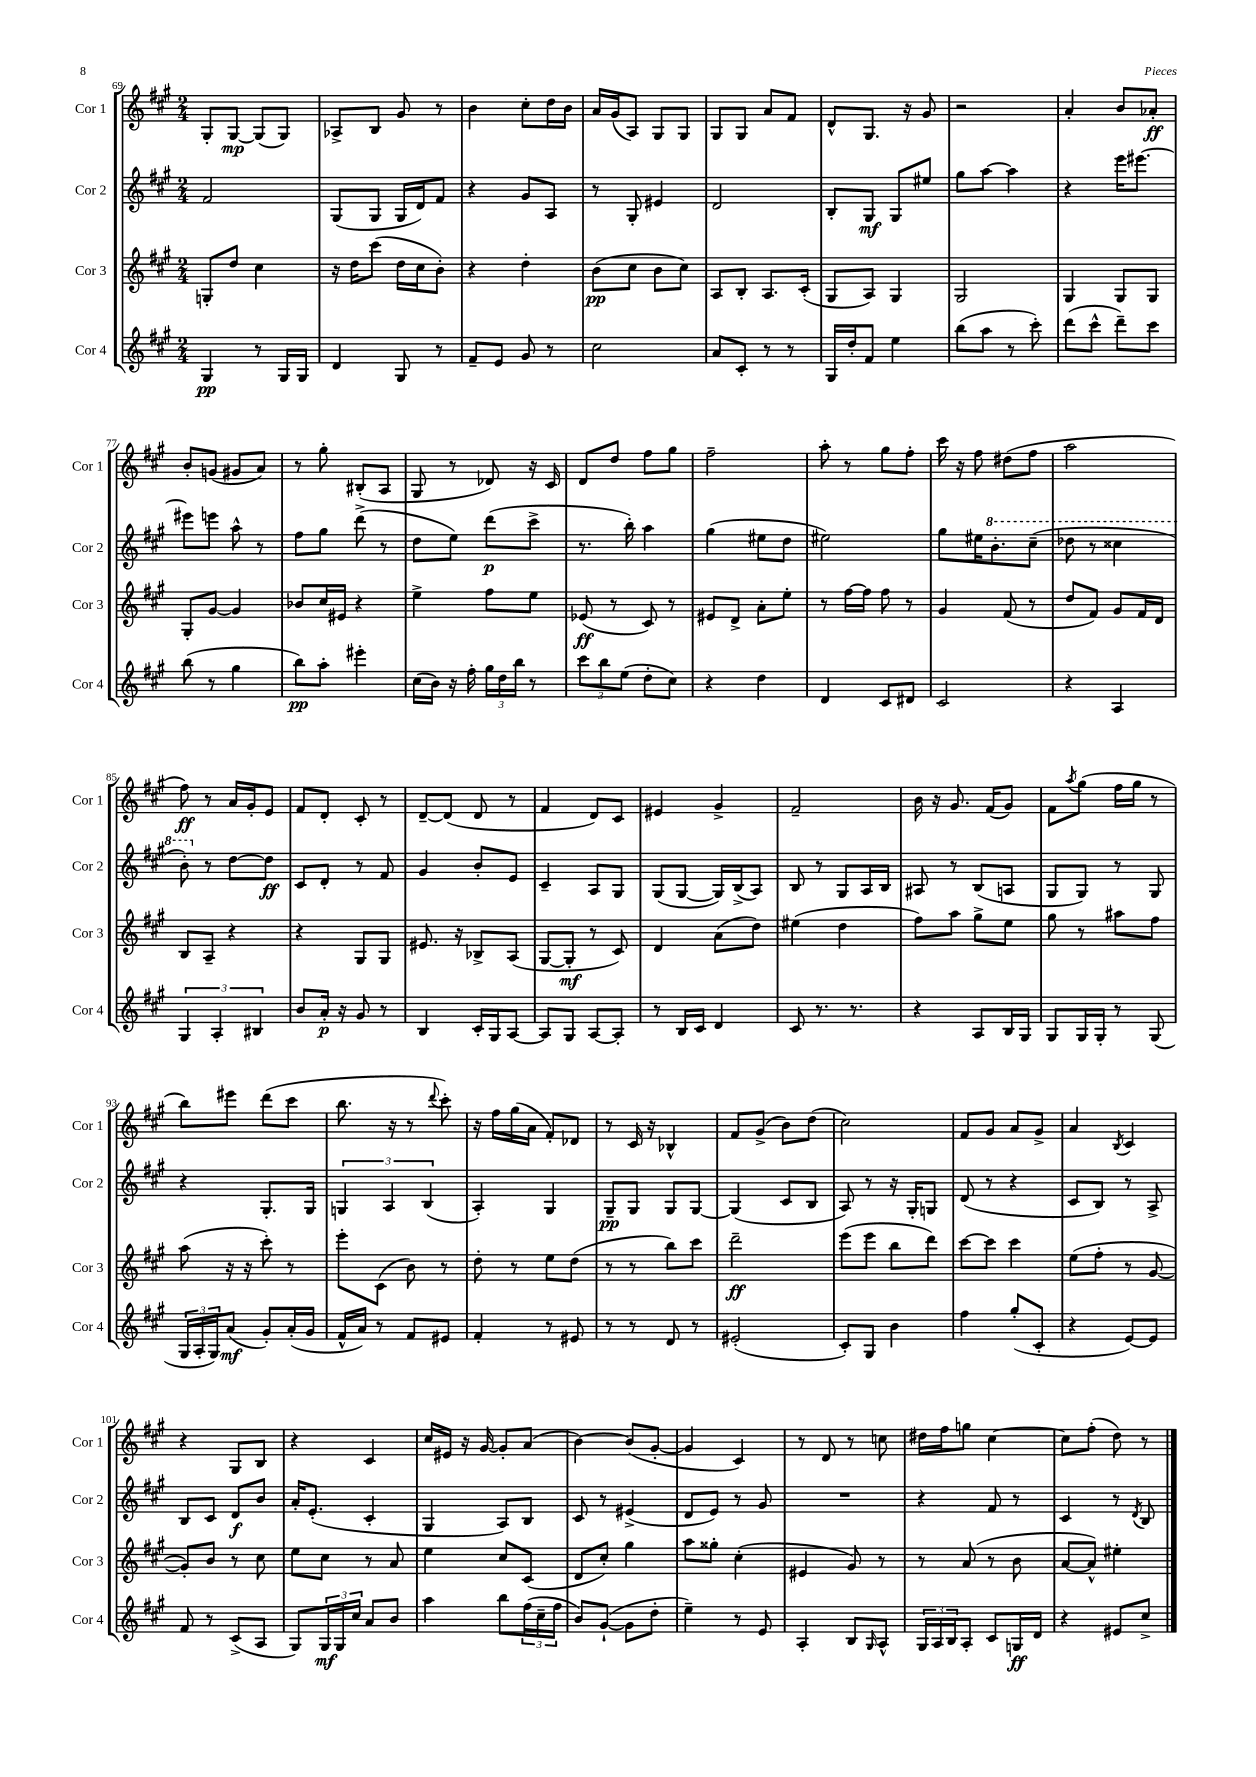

**kern	**kern	**kern	**kern
*staff4	*staff3	*staff2	*staff1
*clefG2	*clefG2	*clefG2	*clefG2
*k[f#c#g#]	*k[f#c#g#]	*k[f#c#g#]	*k[f#c#g#]
*M2/4	*M2/4	*M2/4	*M2/4
4G#	8G'	2f#	8G#'
.	8dd	.	[8G#
8r	4cc#	.	(8G#]
16G#	.	.	8G#)
16G#	.	.	.
=	=	=	=
4d	16r	(8G#	8A-^
.	16dd	.	.
.	(8ccc#	8G#	8B
8G#	16dd	16G#	8g#
.	16cc#	16d)	.
8r	8b')	8f#	8r
=	=	=	=
8f#~	4r	4r	4b
8e	.	.	.
8g#	4dd'	8g#	8cc#'
8r	.	8A	16dd
.	.	.	16b
=	=	=	=
2cc#	(8b	8r	16a
.	.	.	(16g#
.	8cc#	8G#'	8A)
.	8b	4e#	8G#
.	8cc#)	.	8G#
=	=	=	=
8a	8A	2d	8G#
8c#'	8B'	.	8G#
8r	8.A	.	8a
8r	.	.	8f#
.	(16c#'	.	.
=	=	=	=
16G#	8G#	8B'	8d^^
16dd'	.	.	.
8f#	8A)	8G#	8.G#
4ee	4G#	8G#	.
.	.	.	16r
.	.	8ee#	8g#
=	=	=	=
(8bb	2G#	8gg#	2r
8aa	.	[8aa	.
8r	.	4aa]	.
8ccc#')	.	.	.
=	=	=	=
(8ddd	4G#	4r	4a'
8ccc#^^	.	.	.
8ddd~)	8G#	16eee	8b
.	.	[8.eee#	.
8ccc#	8G#	.	8a-'
=	=	=	=
(8bb	8G#'	8eee#]	8b'
8r	[8g#	8eee	(8g
4gg#	4g#]	8aa^^	8g#
.	.	8r	8a)
=	=	=	=
8bb)	8b-	8ff#	8r
8aa'	16cc#	8gg#	8gg#'
.	16e#	.	.
4eee#'	4r	(8ddd^	(8B#'
.	.	8r	8A
=	=	=	=
(16cc#	4ee^	8dd	8G#
16b)	.	.	.
16r	.	8ee)	8r
16ff#'	.	.	.
24gg#	8ff#	(8ddd	8d-)
24dd	.	.	.
24bb	.	.	.
8r	8ee	8ccc#^	16r
.	.	.	16c#
=	=	=	=
12ccc#	(8e-	8.r	8d
12bb	.	.	.
.	8r	.	8dd
(12ee	.	.	.
.	.	16bb')	.
8dd'	8c#)	4aa	8ff#
8cc#)	8r	.	8gg#
=	=	=	=
4r	8e#	(4gg#	2ff#~
.	8d^	.	.
4dd	8a'	8ee#	.
.	8ee'	8dd	.
=	=	=	=
4d	8r	2ee#)	8aa'
.	[16ff#	.	8r
.	16ff#]	.	.
8c#	8ff#	.	8gg#
8d#	8r	.	8ff#'
=	=	=	=
2c#	4g#	8gg#	16ccc#
.	.	.	16r
.	.	16ee#	8ff#
.	.	8.bb'	.
.	(8f#	.	(8dd#
.	8r	(8ccc#~	8ff#
=	=	=	=
4r	8dd	8ddd-	2aa
.	8f#)	8r	.
4A	8g#	4ccc##	.
.	16f#	.	.
.	16d	.	.
=	=	=	=
6G#	8B	8bb')	8ff#)
.	8A~	8r	8r
6A'	.	.	.
.	4r	[8dd	16a
.	.	.	16g#'
6B#	.	.	.
.	.	8dd]	8e
=	=	=	=
8b	4r	8c#	8f#
16a'	.	8d'	8d'
16r	.	.	.
8g#	8G#	8r	8c#'
8r	8G#	8f#	8r
=	=	=	=
4B	8.e#	4g#	[8d~
.	.	.	(8d]
.	16r	.	.
16c#'	8B-^	8b'	8d
16G#	.	.	.
[8A	(8A	8e	8r
=	=	=	=
8A]	[8G#	4c#~	4f#
8G#	8G#']	.	.
[8A	8r	8A	8d)
8A']	8c#)	8G#	8c#
=	=	=	=
8r	4d	(8G#	4e#
16B	.	[8G#	.
16c#	.	.	.
4d	(8a	16G#])	4g#^
.	.	(16B^	.
.	8dd)	8A)	.
=	=	=	=
8c#	(4ee#	8B	2f#~
8.r	.	8r	.
.	4dd	8G#	.
8.r	.	.	.
.	.	16A	.
.	.	16B	.
=	=	=	=
4r	8ff#)	8A#	16b
.	.	.	16r
.	8aa	8r	8.g#
8A	8gg#^	(8B	.
.	.	.	(16f#
16B	8ee	8A	8g#)
16G#	.	.	.
=	=	=	=
8G#	8gg#	8G#	8f#
.	.	.	8qaa
16G#	8r	8G#)	(8gg#
16G#'	.	.	.
8r	8aa#	8r	16ff#
.	.	.	16gg#
(8G#	8ff#	8G#	8r
=	=	=	=
24G#	(8aa	4r	8bb)
24A'	.	.	.
24G#)	.	.	.
(8a	16r	.	8eee#
.	16r	.	.
8g#')	8ccc#')	8.G#'	(8ddd
(16a'	8r	.	8ccc#
16g#	.	16G#	.
=	=	=	=
16f#^^	8eee'	6G	8.bb
16a)	.	.	.
8r	(8c#	.	.
.	.	6A	.
.	.	.	16r
8f#	8b)	.	8r
.	.	(6B	.
.	.	.	8qqddd
8e#	8r	.	8ccc#')
=	=	=	=
4f#'	8dd'	4A')	16r
.	.	.	16ff#
.	8r	.	(16gg#
.	.	.	16a
8r	8ee	4G#	8f#')
8e#	(8dd	.	8d-
=	=	=	=
8r	8r	8G#~	8r
8r	8r	8G#	16c#
.	.	.	16r
8d	8bb)	8G#	4B-^^
8r	8ccc#	[8G#	.
=	=	=	=
(2e#'	2ddd~	(4G#]	8f#
.	.	.	(8g#^
.	.	8c#	8b)
.	.	8B	(8dd
=	=	=	=
8c#')	(8eee	8A)	2cc#)
8G#	8eee	8r	.
4b	8bb	16r	.
.	.	16G#'	.
.	8ddd)	8G	.
=	=	=	=
4ff#	[8ccc#	(8d	8f#
.	8ccc#]	8r	8g#
(8gg#'	4ccc#	4r	8a
8c#'	.	.	8g#^
=	=	=	=
4r	(8ee	8c#	4a
.	8ff#'	8B)	.
.	.	.	8qB
[8e)	8r	8r	4c#
8e]	[8g#	8A^	.
=	=	=	=
8f#	8g#'])	8B	4r
8r	8b	8c#	.
(8c#^	8r	8d	8G#
8A	8cc#	8b	8B
=	=	=	=
8G#)	8ee	16a'	4r
.	.	(8.e'	.
24G#	8cc#	.	.
24G#	.	.	.
24cc#	.	.	.
8a	8r	4c#'	4c#
8b	8a	.	.
=	=	=	=
4aa	4ee	4G#	16cc#
.	.	.	16e#
.	.	.	16r
.	.	.	[16g#
8bb	8cc#	8A)	8g#']
(24ff#	(8c#	8B	(8a
24cc#~	.	.	.
24ff#	.	.	.
=	=	=	=
8b)	8d	8c#	[4b)
([8g#`	8cc#')	8r	.
8g#]	4gg#	(4e#^	(8b]
8dd'	.	.	[8g#'
=	=	=	=
4ee~)	8aa	8d	4g#]
.	8gg##'	8e)	.
8r	(4cc#'	8r	4c#)
8e	.	8g#	.
=	=	=	=
4A'	4e#	2r	8r
.	.	.	8d
8B	8g#)	.	8r
16qqG#	.	.	.
8A^^	8r	.	8cc
=	=	=	=
24G#	8r	4r	16dd#
24A	.	.	.
.	.	.	16ff#
24B	.	.	.
8A'	(8a	.	8gg
8c#	8r	8f#	[4cc#
16G	8b	8r	.
16d	.	.	.
=	=	=	=
4r	[8a	4c#	8cc#]
.	8a^^])	.	(8ff#'
8e#	4ee#'	8r	8dd)
.	.	8qd	.
8cc#^	.	8B	8r
==	==	==	==
*-	*-	*-	*-
